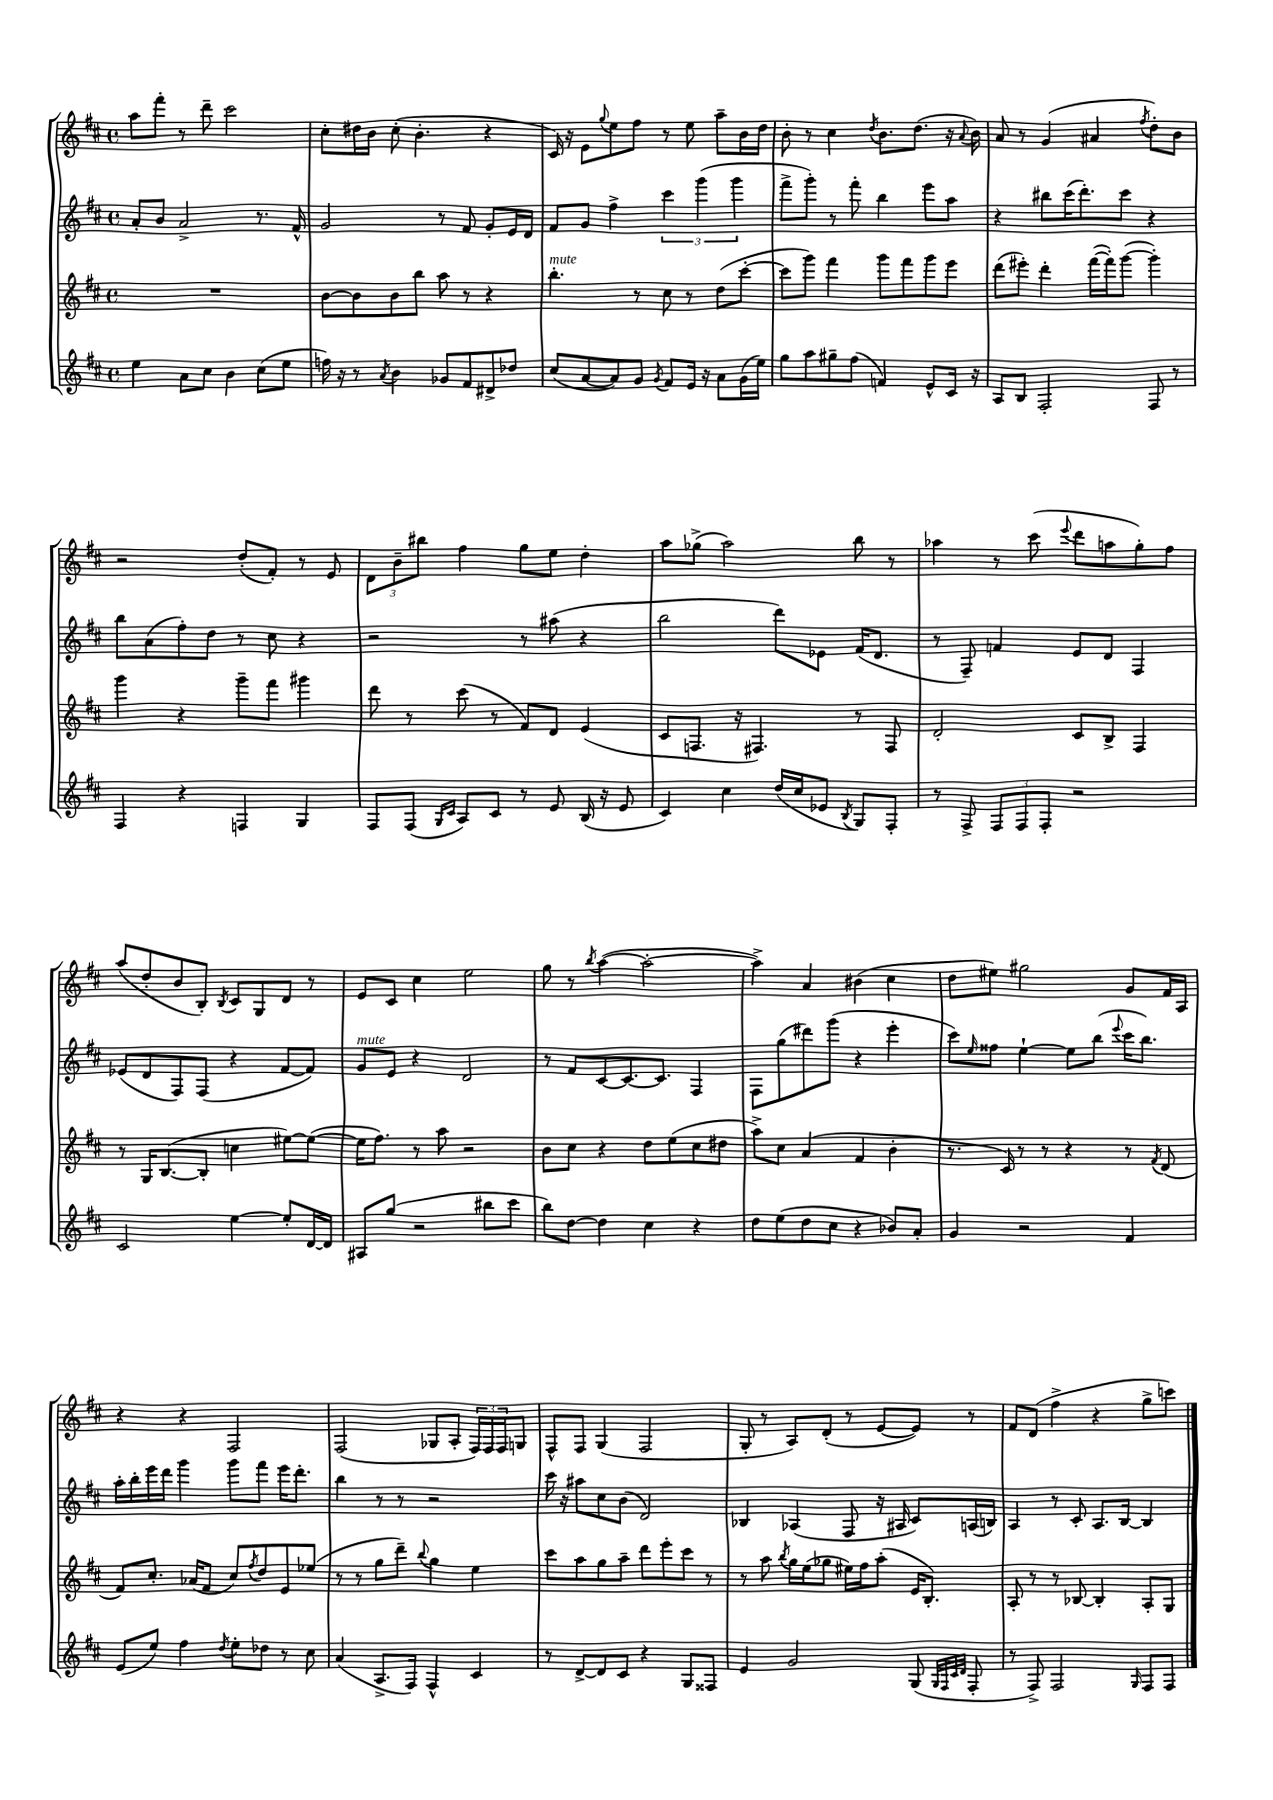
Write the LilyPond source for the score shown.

<<
\new StaffGroup <<
\new Staff = "s0" {
    \clef treble \key d \major \defaultTimeSignature \time 4/4
    a''8 fis'''8-. r8 d'''8-- cis'''2 |
    cis''8-. dis''16 b'16 cis''8-.( b'4.-. r4 |
    cis'16) r16 e'8 \appoggiatura { g''8 } e''8 fis''8 r8 e''8 a''8-- b'16 d''16 |
    b'8-. r8 cis''4 \acciaccatura { d''8 } b'8. d''8.( r16 \appoggiatura { a'8 } b'16) |
    a'8 r8 g'4( ais'4 \acciaccatura { fis''8 } d''8-.) b'8 |
    r2 d''8-.( fis'8-.) r8 e'8 |
    \tuplet 3/2 { d'8 b'8-- bis''8 } fis''4 g''8 e''8 d''4-. |
    a''8 ges''8->( a''2) b''8 r8 |
    aes''4 r8 cis'''8( \appoggiatura { e'''8 } d'''8 a''8 g''8-.) fis''8 |
    a''8( d''8-. b'8 b8-.) \acciaccatura { b8 } cis'8 g8 d'8 r8 |
    e'8 cis'8 cis''4 e''2 |
    g''8 r8 \acciaccatura { b''8 } a''4~( a''2~-. |
    a''4->) a'4 bis'4( cis''4 |
    d''8 eis''8) gis''2 g'8 fis'16 a16 |
    r4 r4 fis2 |
    fis2( ges8 a8-. \tuplet 3/2 { fis16) fis16 fis16 } g8 |
    fis8-^ fis8 g4( fis2 |
    g8-. r8 a8) d'8-.( r8 e'8~ e'8) r8 |
    fis'8 d'8( fis''4-> r4 g''8-> c'''8) \bar "|." |
}
\new Staff = "s1" {
    \clef treble \key d \major \defaultTimeSignature \time 4/4
    a'8-. b'8 a'2-> r8. fis'16-^ |
    g'2 r8 fis'8 g'8-. e'16 d'16 |
    fis'8 g'8 fis''4-> \tuplet 3/2 { cis'''4 g'''4( g'''4 } |
    fis'''8-> g'''8-.) r8 fis'''8-. b''4 e'''8 a''8 |
    r4 bis''8 cis'''16( d'''8.-.) cis'''8 r4 |
    b''8 a'8( fis''8-.) d''8 r8 cis''8 r4 |
    r2 r8 ais''8( r4 |
    b''2 d'''8) ees'8 fis'16( d'8. |
    r8 fis8--) f'4 e'8 d'8 fis4 |
    ees'8( d'8 fis8) fis8( r4 fis'8~ fis'8) |
    g'8^\markup { \italic "mute" } e'8 r4 d'2 |
    r8 fis'8 cis'8~ cis'8.~ cis'8. fis4 |
    fis8 g''8( dis'''8) g'''8( r4 e'''4-. |
    cis'''8) \grace { e''16 } fisis''8 e''4~-! e''8 b''8( \appoggiatura { e'''8 } cis'''16 b''8.) |
    a''16-. b''16-. e'''16 d'''16 g'''4 g'''8 fis'''8 e'''16 d'''8.-. |
    b''4 r8 r8 r2 |
    cis'''16 r16 ais''8 cis''8 b'8( d'2) |
    bes4 aes4( fis8 r16 ais16 cis'8) a16( b16) |
    a4 r8 cis'8-. a8. b16~ b4 \bar "|." |
}
\new Staff = "s2" {
    \clef treble \key d \major \defaultTimeSignature \time 4/4
    R1 |
    b'8~ b'8 b'8 b''8 a''8 r8 r4 |
    b''4.-.^\markup { \italic "mute" } r8 cis''8 r8 d''8( cis'''8~-. |
    cis'''8 g'''8) fis'''4 g'''8 fis'''8 g'''8 e'''8 |
    d'''8( eis'''8-.) d'''4-. fis'''16~( fis'''16-.) g'''8~( g'''4-.) |
    g'''4 r4 g'''8-- fis'''8 gis'''4 |
    d'''8 r8 cis'''8( r8 fis'8) d'8 e'4( |
    cis'8 f8. r16 fis4.) r8 fis8 |
    d'2-. cis'8 b8-> fis4 |
    r8 g16 b8.~( b8-. c''4 eis''8~) eis''8~( |
    eis''16 fis''8.) r8 a''8 r2 |
    b'8 cis''8 r4 d''8 e''8( cis''8 dis''8 |
    a''8->) cis''8 a'4( fis'4 b'4-. |
    r8. cis'16) r8 r8 r4 r8 \acciaccatura { fis'8 } d'8( |
    fis'8) cis''8.-. aes'16( fis'8 cis''8) \acciaccatura { fis''8 } d''8 e'8 ees''8( |
    r8 r8 g''8 d'''8--) \appoggiatura { b''8 } g''4 e''4 |
    cis'''8 a''8 g''8 a''8-- d'''8 e'''8-. cis'''8 r8 |
    r8 a''8 \acciaccatura { b''8 } g''16 e''16( ges''8 eis''16) fis''16 a''8-.( e'16 b8.-.) |
    a8-. r8 r8 bes8~ bes4-. a8-. g8 \bar "|." |
}
\new Staff = "s3" {
    \clef treble \key d \major \defaultTimeSignature \time 4/4
    e''4 a'8 cis''8 b'4 cis''8( e''8 |
    f''16) r16 r8 \acciaccatura { a'8 } b'4 ges'8 fis'8 dis'8-> des''8 |
    cis''8( a'8~ a'8) g'8 \acciaccatura { g'8 } fis'8 e'16 r16 a'8 g'16( e''16) |
    g''8 a''8 gis''8-- fis''8( f'4) e'8-^ cis'16 r16 |
    a8 b8 fis2-. fis8 r8 |
    fis4 r4 f4 g4 |
    fis8 fis8( \grace { g16 cis'16 } a8) cis'8 r8 e'8 b16( r16 e'8 |
    cis'4) cis''4 d''16( cis''16 ees'8 \acciaccatura { b8 } g8) fis8-. |
    r8 fis8-> \tuplet 3/2 { fis8 fis8 fis8-. } r2 |
    cis'2 e''4~ e''8-. d'16~ d'16 |
    ais8 g''8( r2 bis''8 cis'''8 |
    b''8) d''8~ d''4 cis''4 r4 |
    d''8 e''8( d''8 cis''8 r4 bes'8) a'8-. |
    g'4 r2 fis'4 |
    e'8( e''8) fis''4 \acciaccatura { d''8 } e''8-. des''8 r8 cis''8 |
    a'4( a8.-> fis16) fis4-^ cis'4 |
    r8 d'8~-> d'8 cis'8 r4 g8 fisis8 |
    e'4 g'2 g8( \grace { g32 fis32 cis'32 d'32 } fis8-. |
    r8 fis8->) fis2 \grace { g16 } fis8 fis8 \bar "|." |
}
>>
>>
\layout { \context { \Score \remove "Bar_number_engraver" } }
